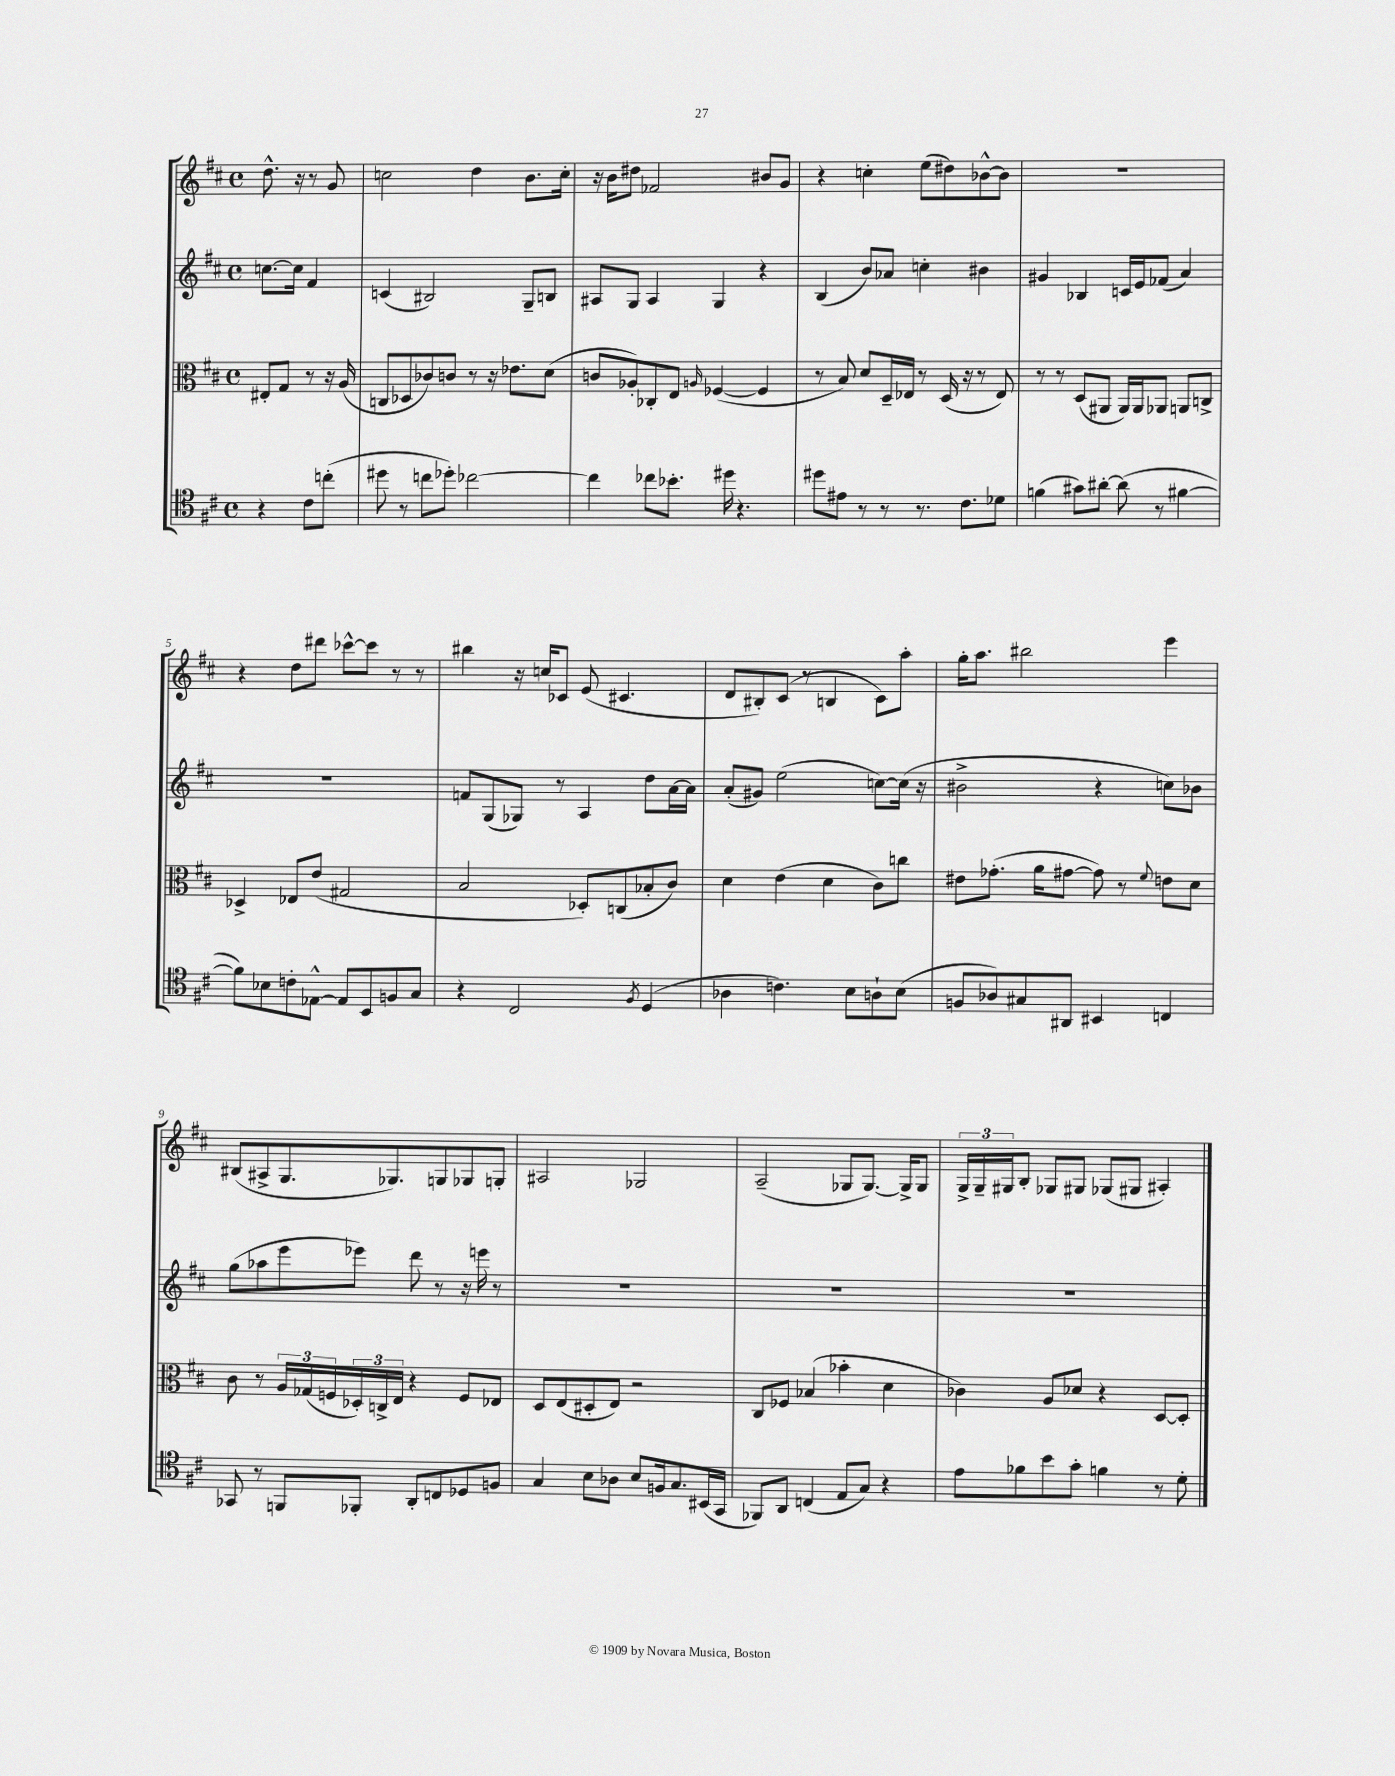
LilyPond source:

<<
\new StaffGroup <<
\new Staff = "s0" {
    \clef treble \key d \major \defaultTimeSignature \time 4/4 \partial 2
    d''8.-^ r16 r8 g'8 |
    c''2 d''4 b'8. c''16-. |
    r16 b'16 dis''8 fes'2 bis'8 g'8 |
    r4 c''4-. e''8( dis''8) bes'8~-^ bes'8 |
    R1 |
    r4 d''8 dis'''8 ces'''8~-^ ces'''8 r8 r8 |
    bis''4 r16 c''16 ces'8 e'8( cis'4. |
    d'8 bis8-.) cis'8( r8 b4 cis'8) a''8-. |
    g''16-. a''8. bis''2 e'''4 |
    bis8( ais8-> g8. ges8.) g8 ges8 g8-. |
    ais2 ges2 |
    a2--( ges8 ges8.~) ges16-> ges8 |
    \tuplet 3/2 { g16-> g16-- gis16 } b8-. ges8 gis8 ges8( gis8 ais4-.) \bar "|." |
}
\new Staff = "s1" {
    \clef treble \key d \major \defaultTimeSignature \time 4/4 \partial 2
    c''8.~ c''16 fis'4 |
    c'4( bis2) g8-- b8 |
    ais8 g8 ais4 g4 r4 |
    b4( b'8) aes'8 c''4-. bis'4 |
    gis'4 bes4 c'16 e'16 fes'8( a'4) |
    R1 |
    f'8 g8( ges8) r8 a4 d''8 a'16~ a'16 |
    a'8-.( gis'8) e''2( c''8~) c''16( r16 |
    bis'2-> r4 c''8) bes'8 |
    g''8( aes''8 e'''8 ees'''8) d'''8 r8 r16 e'''16 r8 |
    R1 |
    R1 |
    R1 \bar "|." |
}
\new Staff = "s2" {
    \clef alto \key d \major \defaultTimeSignature \time 4/4 \partial 2
    eis8-. g8 r8 r16 a16( |
    c8 des8 ces'8) c'8 r8 r16 ees'8. d'8( |
    c'8 aes8-.) ces8-. e8 \grace { a16 } fes4~( fes4 |
    r8 b8) d'8 d16-- ees16 r8 d16( r16 r8 ees8) |
    r8 r8 d8( ais,8 ais,16) ais,16 aes,8 a,8 c8-> |
    des4-> ees8 e'8( gis2 |
    b2 des8-.) c8( bes8-. cis'8) |
    d'4 e'4( d'4 cis'8) c''8 |
    eis'8 ges'8.-.( a'16 gis'8~ gis'8) r8 \appoggiatura { fis'8 } e'8 d'8 |
    cis'8 r8 \tuplet 3/2 { a16 ges16( f16 } \tuplet 3/2 { des16-.) c16-> e16 } r4 f8 ees8 |
    d8 e8( dis8-. e8) r2 |
    cis8 fes8 bes4( bes'4-. d'4 |
    ces'4) a8 des'8 r4 d8~ d8-. \bar "|." |
}
\new Staff = "s3" {
    \clef tenor \key d \major \defaultTimeSignature \time 4/4 \partial 2
    r4 cis'8 c''8-.( |
    dis''8 r8 c''8 des''8-.) ces''2~ |
    ces''4 ces''8 bes'8.-. dis''16 r4. |
    dis''8 eis'8 r8 r8 r8. cis'8. des'8 |
    f'4( gis'8) ais'8~-. ais'8( r8 fis'4~ |
    fis'8) bes8 c'8-. ees8~-^ ees8 b,8 f8 g8 |
    r4 cis2 \acciaccatura { fis8 } d4( |
    aes4 c'4.) b8 a8-! b8( |
    f8 aes8) gis8 ais,8 bis,4 c4 |
    ges,8 r8 f,8 fes,8-. a,8-. c8 des8 f8 |
    g4 b8 aes8 b8 f16 g8. bis,16( g,16 |
    fes,8) a,8 c4( e8 g8) r4 |
    e'8 fes'8 b'8 g'8-. f'4 r8 d'8-. \bar "|." |
}
>>
>>
